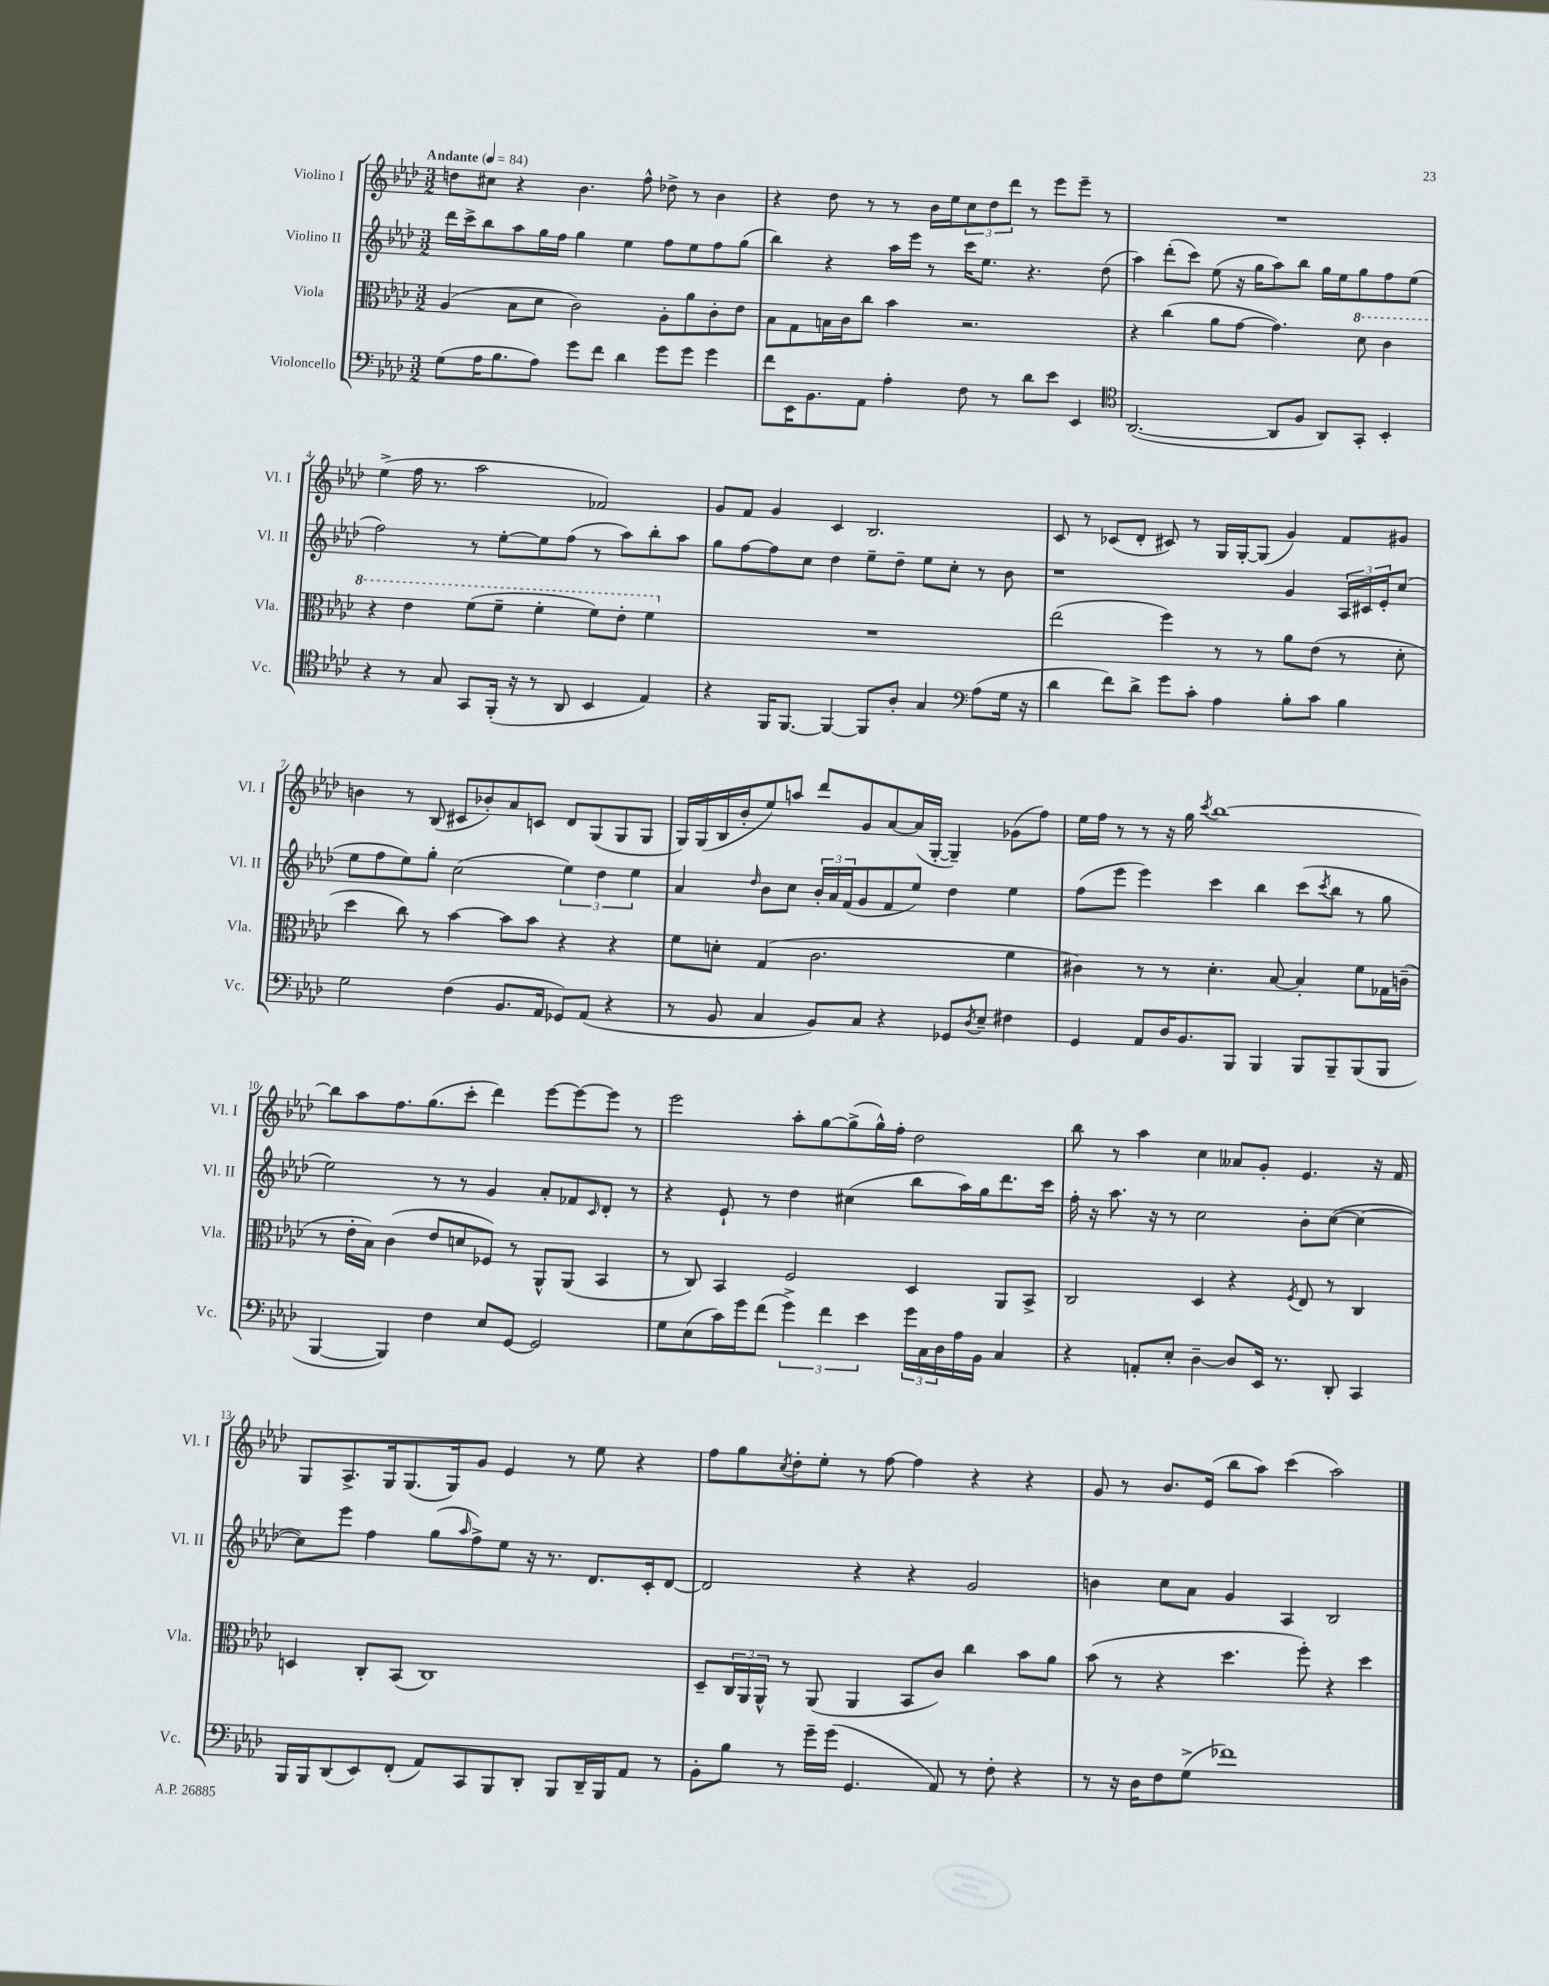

**kern	**kern	**kern	**kern
*staff4	*staff3	*staff2	*staff1
*clefF4	*clefC3	*clefG2	*clefG2
*k[b-e-a-d-]	*k[b-e-a-d-]	*k[b-e-a-d-]	*k[b-e-a-d-]
*M3/2	*M3/2	*M3/2	*M3/2
*MM84	*MM84	*MM84	*MM84
(8G	(4A-	16ddd-	8dd
.	.	16ccc^	.
16A-	.	8bb-	8cc#
8.B-	.	.	.
.	8B-	8aa-	4r
8A-)	8d-	16gg	.
.	.	16ff	.
8g	2c)	4gg	4.b-
8f	.	.	.
4d-	.	4ee-	.
.	.	.	8ff^^
8g	8A-'	8ff	8dd-^
8g	8a-	8ee-	8r
4g	8c'	8ff	4b-
.	8e-	(8gg	.
=	=	=	=
8f	8B-	4bb-)	4r
16EE-	8G	.	.
8.BB-	.	.	.
.	16B	4r	8dd-
.	16c	.	.
8AA-	8cc	.	8r
4A-'	4b-	16aa-	8r
.	.	16eee-	.
.	.	8r	16b-
.	.	.	16ee-
8F	2.r	16ccc	12cc
.	.	8.ee-	.
.	.	.	12dd-
8r	.	.	.
.	.	.	12ddd-
8d-	.	4.r	8r
8e-	.	.	8eee-
4EE-	.	.	8eee-~
.	.	(8dd-	8r
=	=	=	=
*clefC4	*	*	*
([2.AA-	4r	4aa-)	1.r
.	(4cc	(8ddd-'	.
.	.	8ccc)	.
.	8a-	(8ee-	.
.	[8g	16r	.
.	.	16gg	.
8AA-]	4.g])	8aa-)	.
8F	.	8bb-	.
8AA-)	.	16gg	.
.	.	16ee-	.
8GG'	8dd-	8gg	.
4BB-'	4cc	8ff	.
.	.	(8ee-	.
=	=	=	=
4r	4r	2ff)	(4ee-^
8r	4ee-	.	16ff
.	.	.	8.r
8G	.	.	.
8GG	(8ff	8r	2aa-
(16FF'	8ff~	[8ee-'	.
16r	.	.	.
8r	4ff'	8ee-]	.
8AA-	.	(8ff	.
4BB-	8ff)	8r	2f-)
.	8ee-'	8aa-)	.
4E-)	4ff	8bb-'	.
.	.	8aa-	.
=	=	=	=
4r	1.r	8gg	8g
.	.	[8ff	8f
16FF	.	8ff]	4g
[8.FF	.	.	.
.	.	8cc	.
4FF_	.	4dd-	4c
8FF]	.	8ee-~	2.B-
8A-'	.	8dd-~	.
4G	.	8ee-	.
.	.	8cc'	.
*clefF4	*	*	*
(8A-	.	8r	.
16G	.	8b-	.
16r	.	.	.
=	=	=	=
4d-	(2ee-	1r	8c
.	.	.	8r
8f)	.	.	(8c-
8d-^	.	.	8d-'
8g	4ff)	.	8c#)
8c'	.	.	8r
4A-	8r	.	16G
.	.	.	[16G'
.	8r	.	(8G]
8B-'	8a-	4g	4g)
8c	(8e-	.	.
4B-	8r	24A-	8f
.	.	24c#	.
.	.	24e-'	.
.	8d-'	(8cc	8g#
=	=	=	=
2G	4dd-	8ee-	4b
.	.	8ff	.
.	8cc)	8ee-)	8r
.	8r	8gg'	(8B-
(4F	[4b-	(2cc	8c#
.	.	.	8b-')
8.BB-	8b-]	.	8a-
.	8b-	.	8c
16AA-	.	.	.
8GG-)	4r	6ee-)	8d-
(8AA-	.	.	(8G
.	.	6dd-	.
4r	4r	.	8G
.	.	6ee-	.
.	.	.	8G
=	=	=	=
8r	8f	4a-	16G)
.	.	.	(16G
8BB-	8d'	.	16B-
.	.	.	16b-'
.	.	16qqdd-	.
4C	(4G	8b-	8ee-)
.	.	8cc	8aa
8BB-)	2.c	24b-'	8ddd-
.	.	24a-	.
.	.	(24f	.
8C	.	8g	8g
4r	.	8f	[8a-
.	.	8ee-)	(16a-]
.	.	.	[16G'
8GG-	.	4dd-	4G~])
8qD-	.	.	.
8E-~	.	.	.
4F#	4f	4ee-	(8g-
.	.	.	8ff)
=	=	=	=
4GG	4c#)	(8ff	16ee-
.	.	.	16ff
.	.	8eee-	8r
8AA-	8r	4eee-)	8r
16D-	8r	.	16r
8.BB-	.	.	16gg
.	.	.	8qccc
.	4.d-'	4ccc	[1bb-
8BBB-	.	.	.
4BBB-	.	4bb-	.
.	[8B-	.	.
8BBB-	4B-']	(8ccc	.
.	.	8qccc	.
8BBB-~	.	8bb-	.
(8BBB-	8f	8r	.
8BBB-	16G-	8gg	.
.	(16c~	.	.
=	=	=	=
[4BBB-	8r	2ee-)	8bb-]
.	16e-'	.	8aa-
.	16B-)	.	.
4BBB-])	(4c	.	8.ff
.	.	.	(8.gg
4F	8e-	8r	.
.	8d	8r	8ccc'
8E-	8F-)	4g	4ddd-)
[8GG	8r	.	.
2GG]	8AA-^^	8a-'	[8eee-
.	(8AA-	8f-	8eee-_
.	.	16qqc	.
.	4BB-	8d-'	8eee-]
.	.	8r	8r
=	=	=	=
8G	8r	4r	2eee-
(8E-	8C)	.	.
16c)	4BB-	8e-`	.
16g	.	.	.
(8f	.	8r	.
6g^)	2F	4dd-	8aa-'
.	.	.	[8gg
6f	.	.	.
.	.	(4cc#	(8gg^]
6e-	.	.	.
.	.	.	16gg^^)
.	.	.	16ff'
24g	4D-	8bb-	2dd-
24C	.	.	.
24D-	.	.	.
16A-	.	16aa-)	.
16BB-	.	16gg	.
4C	8AA-	8.ddd-	.
.	8BB-^	.	.
.	.	16ccc	.
=	=	=	=
4r	2C	16ff'	8bb-
.	.	16r	.
.	.	8.aa-	8r
8AA'	.	.	4aa-
.	.	16r	.
8E-'	.	8r	.
[4D-~	4D-	2cc	4cc
8D-]	4r	.	8a--
16EE-	.	.	8g'
8.r	.	.	.
.	8qF	.	.
.	8E-	8b-'	4.e-
8DD-'	8r	([8cc	.
4CC	4C	4cc_	.
.	.	.	16r
.	.	.	16f
=	=	=	=
16BBB-	4D	8cc])	8G
16BBB-	.	.	.
(8DD-	.	8eee-	8.A-^
8EE-)	8C'	4ff	.
.	.	.	16G
(8FF'	(8BB-	.	(8.G
8AA-)	1C)	(8gg	.
.	.	.	16G)
.	.	16qqaa-	.
8CC	.	8ff^)	8g
8BBB-	.	8ee-	4e-
8DD-'	.	16r	.
.	.	8.r	.
8BBB-	.	.	8r
16DD-~	.	8.d-	8ee-
16BBB-	.	.	.
8AA-	.	.	4r
.	.	16c'	.
8r	.	[8d-	.
=	=	=	=
8BB-'	8D-~	2d-]	8ff
8B-	24C	.	8gg
.	24AA-	.	.
.	24AA-^^	.	.
.	.	.	8qcc
8r	8r	.	8dd-'
16g~	(8AA-	.	8ee-'
(16g	.	.	.
4.GG	4AA-	4r	8r
.	.	.	[8ff
.	8BB-	4r	4ff]
8AA-)	8c)	.	.
8r	4cc	2g	4r
8F'	.	.	.
4r	8b-	.	4r
.	8a-	.	.
=	=	=	=
8r	(8b-	4b	8g
16r	8r	.	8r
16D-	.	.	.
8F	4r	8cc	8.b-
(8G^	.	8a-	.
.	.	.	(16e-
1f-)	4.dd-	4g	8bb-
.	.	.	8aa-)
.	.	4A-	(4ccc
.	8ff')	.	.
.	4r	2B-	2aa-)
.	4dd-	.	.
==	==	==	==
*-	*-	*-	*-
